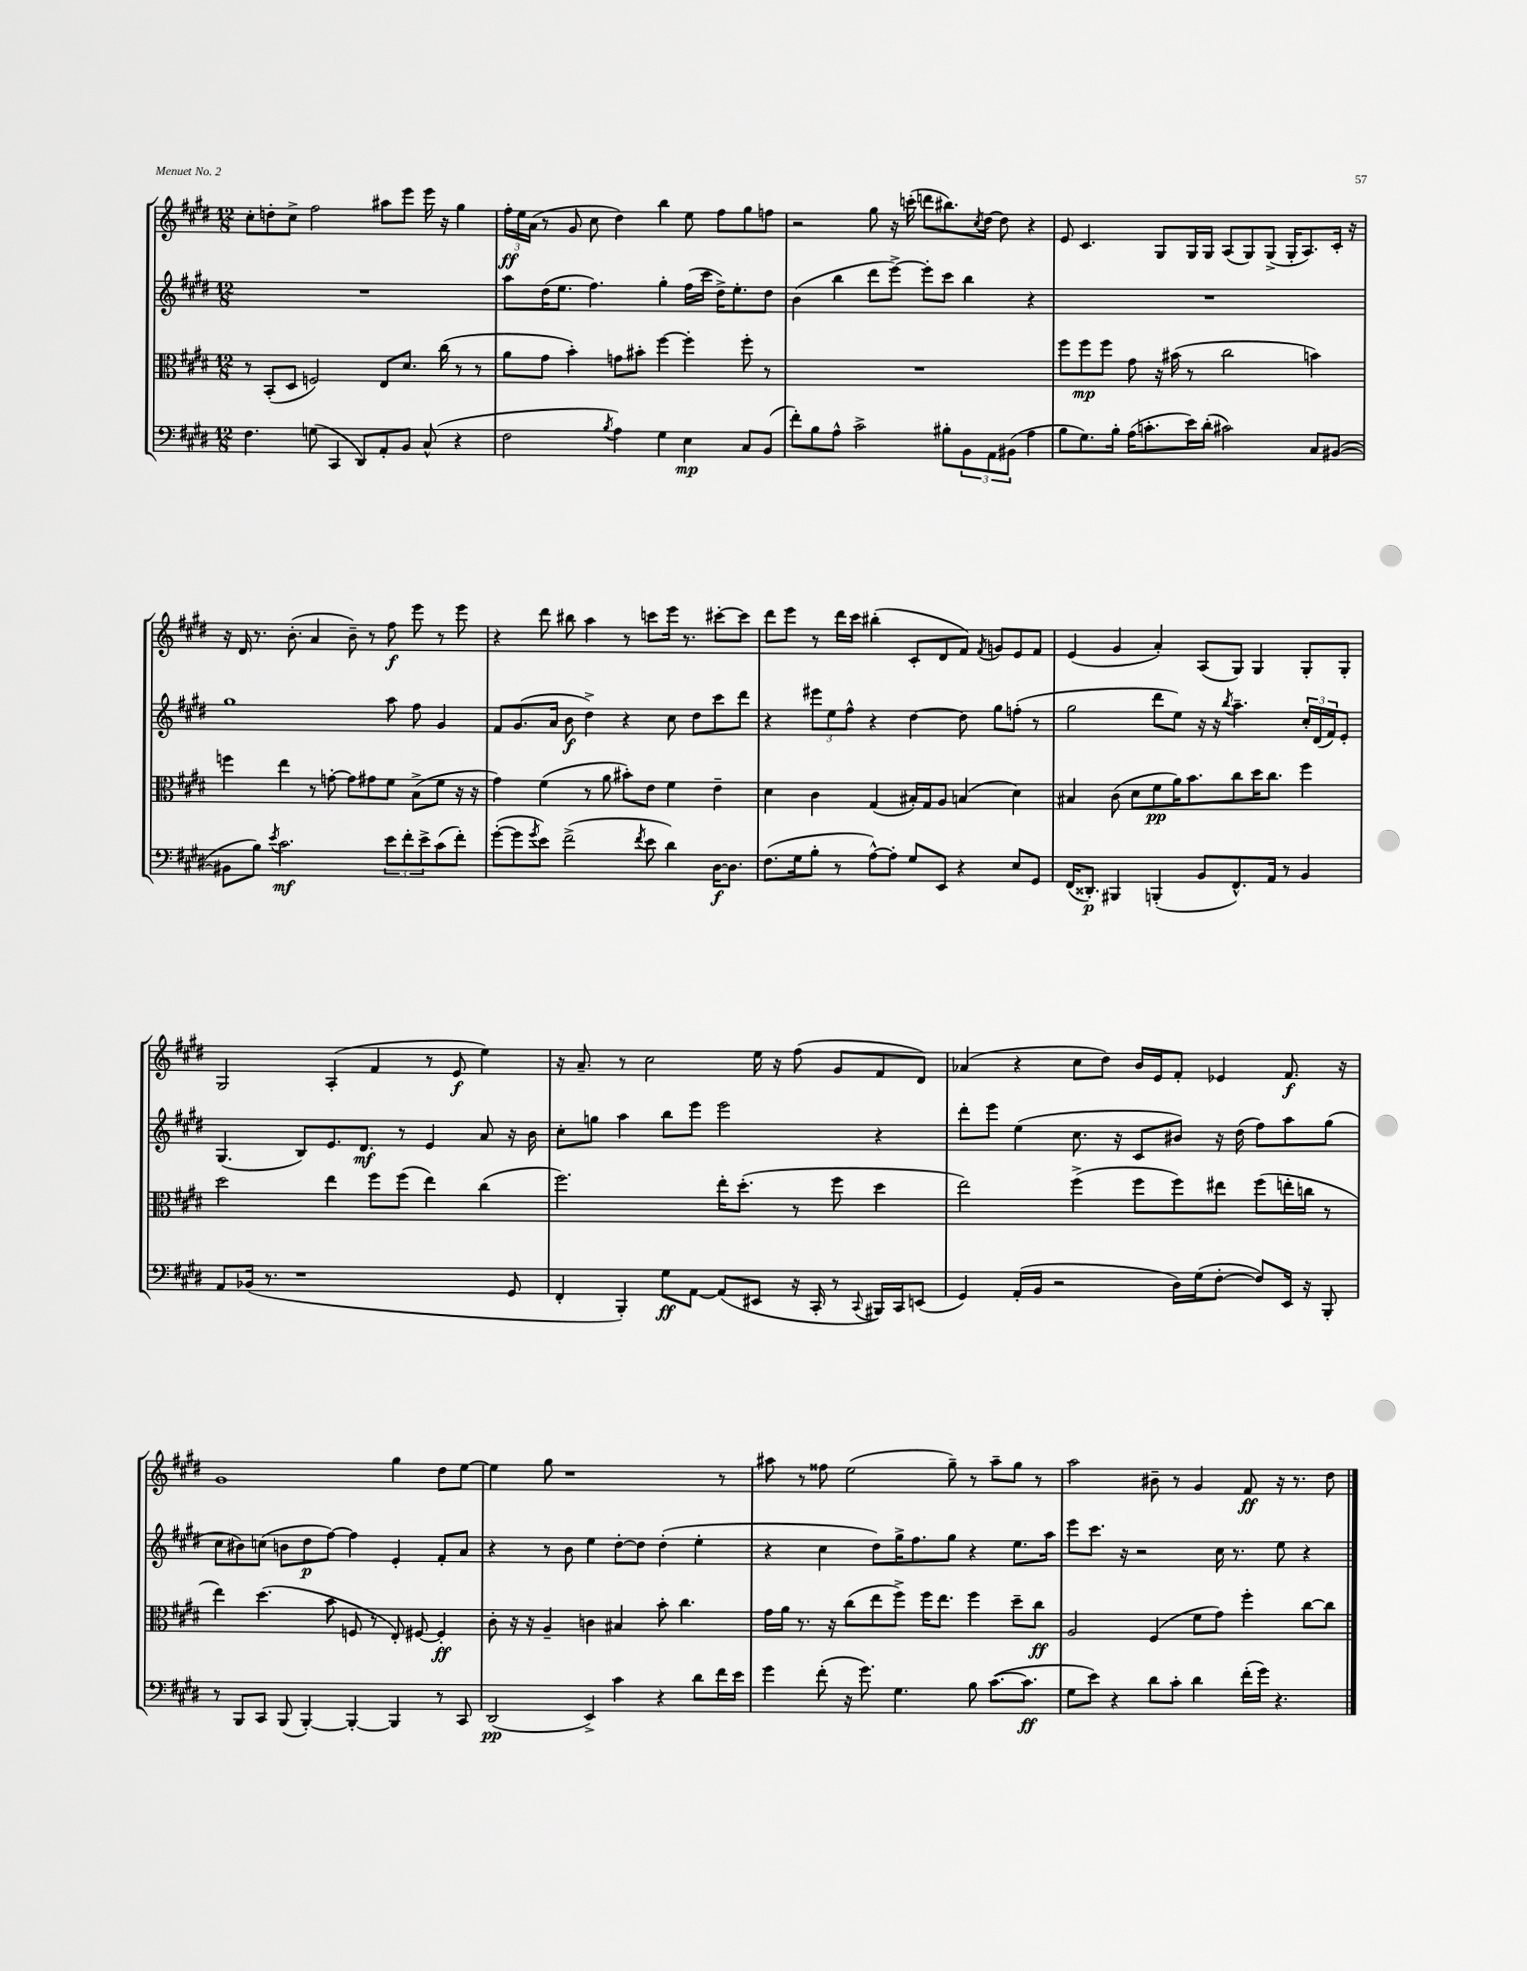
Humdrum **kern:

**kern	**kern	**kern	**kern
*staff4	*staff3	*staff2	*staff1
*clefF4	*clefC3	*clefG2	*clefG2
*k[f#c#g#d#]	*k[f#c#g#d#]	*k[f#c#g#d#]	*k[f#c#g#d#]
*M12/8	*M12/8	*M12/8	*M12/8
4.F#\	8r	1.r	8cc#'\L
.	(8BB'/L	.	8dd'\
.	8D#/J	.	8cc#^\J
(8G\	2F/)	.	2ff#\
4CC#/	.	.	.
8DD#/L)	.	.	.
8AA'/	8E/L	.	8aa#\L
8BB/J	8.d#/J	.	8eee\J
(8C#^^/	.	.	16eee\
.	(16cc#\	.	16r
4r	8r	.	4gg#\
.	8r	.	.
=	=	=	=
2F#\	8a\L	8aa\L	24ff#'\LL
.	.	.	24ee\
.	.	.	(24a\JJ
.	8g#\J	(16dd#\K	8r
.	.	8.ee\J	.
.	4b'\)	.	8g#/
.	.	4.ff#\)	8cc#\
8qB/	.	.	.
4A\)	8g\L	.	4dd#\)
.	8b#'\J	.	.
4G#\	[4ff#\	4gg#'\	4bb\
4E\	4ff#'\]	(16ff#\LL	8ee\
.	.	16ccc#\JJ	.
.	.	16dd#^\LK)	8ff#\L
.	.	8.ee'\	.
8C#/L	8ff#'\	.	8gg#\
(8BB/J	8r	8dd#\J	8ff\J
=	=	=	=
8f#'\L)	1.r	(4b\	2r
8B\	.	.	.
8A^^\J	.	4bb\	.
2c#^\	.	.	.
.	.	8ddd#\L	8gg#\
.	.	[8eee^\J)	16r
.	.	.	(16ccc'\
.	.	8eee'\]L	8ddd\L
8B#'\L	.	8ccc#\J	8.bb#\)
12BB\	.	4bb\	.
.	.	.	8qcc#/
.	.	.	[16dd#\Jk
12AA\	.	.	.
.	.	.	8dd#\]
(12BB#\J	.	.	.
4A\	.	4r	4r
=	=	=	=
8B\L	8ff#\L	1.r	8e/
8.G#\)	8ff#\	.	4.c#/
.	8ff#\J	.	.
16B'\Jk	.	.	.
(16A\LK	8g#\	.	.
8.c'\	.	.	.
.	16r	.	8G#/L
.	(16b#\	.	.
16e\L)	8r	.	16G#/L
(16d#'\JJ	.	.	16G#/JJ
2c#\)	2cc#\	.	(8A/L
.	.	.	8G#/)
.	.	.	(8G#^/J
.	.	.	16G#'/LK
.	.	.	8.A/)
8C#/L	4b\)	.	.
([8BB#/J	.	.	16c#'/Jk
.	.	.	16r
=	=	=	=
8BB#\]L	4ff\	1gg#	16r
.	.	.	16d#/
8B\J)	.	.	8.r
8qe/	.	.	.
2.c#\	4ee\	.	.
.	.	.	(8.b'\
.	8r	.	4a/
.	[8g'\	.	.
.	8g\]L	.	8b~\)
.	8g#\	.	8r
12e\L	8f#\J	8aa\	8ff#\
12f#'\	.	.	.
.	(8B^\L	8ff#\	8eee\
12e^\	.	.	.
(8c#\	8f#\J	4g#/	8r
8f#'\J)	16r	.	8eee\
.	16r	.	.
=	=	=	=
([8g#'\L	4g#\)	8f#/L	4r
8g#\]	.	(8.g#/	.
8qg#/	.	.	.
8e\J)	(4f#\	.	8ddd#\
.	.	16a/Jk	.
(2f#^\	.	8b\	8bb#\
.	8r	4dd#^\)	4aa\
.	8a\	.	.
.	8b#'\L)	4r	8r
8qf#/	.	.	.
8e\	8e\J	.	8ccc\L
4d#\)	4f#\	8cc#\	16eee\Jk
.	.	.	8.r
.	.	8dd#\L	.
[16D#\LK	4e~\	8ccc#\	[8ccc#'\L
8.D#\]J	.	.	.
.	.	8ddd#\J	8ccc#\]J
=	=	=	=
(8.F#\L	4d#\	4r	8ddd#\L
.	.	.	8eee\J
16G#\k	.	.	.
8B'\J	4c#\	12eee#\L	8r
.	.	12ee\	.
8r	.	.	16ddd#\LL
.	.	12ff#^^\J	.
.	.	.	16ccc#\JJ
[8A^^\L)	(4G#/	4r	(4bb#'\
8A'\]J	.	.	.
8G#/L	16B#'/LL)	[4dd#\	8c#'/L
.	16G#/J	.	.
8EE/J	8A/J	.	8d#/
4r	(4B/	8dd#\]	8f#/J)
.	.	.	8qf#/
.	.	8gg#\L	8g/L
8E/L	4d#\)	(8ff'\J	8e/
8GG#/J	.	8r	8f#/J
=	=	=	=
(16FF#/LK	4B#/	2gg#\	(4e/
8.DD##'/J)	.	.	.
4BBB#/	(8c#\	.	4g#/
.	8d#\L	.	.
(4BBB'/	8f#\	8ddd#\L	4a'/)
.	16a\K)	8ee\J)	.
.	8.b\	.	.
8BB/L	.	16r	(8A/L
.	.	16r	.
.	.	8qbb/	.
8.FF#^^/)	8cc#\	4.aa~\	8G#/J)
.	16dd#\K	.	4G#/
16AA/Jk	8.cc#\J	.	.
8r	.	.	.
4BB/	4ff#\	24cc#'/LL	8G#'/L
.	.	(24d#/	.
.	.	24f#/J)	.
.	.	8e'/J	8G#'/J
=	=	=	=
8AA/L	2dd#\	(4.G#/	2G#/
(16BB-/Jk	.	.	.
8.r	.	.	.
1r	.	8B/L)	.
.	4ee\	8.e/	(4A'/
.	.	8.d#/J	.
.	8ff#\L	.	4f#/
.	(8ff#\J	8r	.
.	4ee\)	4e/	8r
.	.	.	8e/
.	(4cc#\	8a/	4ee\)
8GG#/	.	16r	.
.	.	16b\	.
=	=	=	=
4FF#'/	2.ff#\)	8cc#'\L	16r
.	.	.	8.a~/
.	.	8gg\J	.
4BBB'/)	.	4aa\	8r
.	.	.	2cc#\
8G#\L	.	8bb\L	.
[8AA\J	.	8eee\J	.
(8AA/]L	16ee'\LK	2eee\	.
.	(8.dd#'\J	.	.
8EE#/J	.	.	16ee\
.	.	.	16r
16r	8r	.	(8ff#\
16CC#'/	.	.	.
8r	8ff#\	.	8g#/L
8qqCC#/	.	.	.
16BBB#/LL)	4dd#\	4r	8f#/
16CC#/J	.	.	.
(8EE/J	.	.	8d#/J)
=	=	=	=
4GG#/)	2ee\)	8ddd#'\L	(4a-/
.	.	8eee\J	.
(16AA'/LL	.	(4ee\	4r
16BB/JJ	.	.	.
2r	.	.	.
.	(4ff#^\	8.cc#\	8cc#\L
.	.	.	8dd#\J)
.	.	16r	.
.	8ff#\L	8c#/L	16b/LL
.	.	.	16e/J
16D#\LL)	8ff#\)	8b#/J)	8f#'/J
(16G#\J	.	.	.
[8F#'\J	8ee#\J	16r	4e-/
.	.	(16dd#\	.
8F#/]L)	(8ff#\L	8ff#\L)	.
16EE/Jk	16ee'\L	8aa\	8.f#/
16r	16cc\JJ	.	.
8BBB'/	8r	(8gg#\J	.
.	.	.	16r
=	=	=	=
8r	4ee\)	8cc#\L	1g#
8BBB/L	.	8b#\)	.
8CC#/J	(4.dd#\	(8cc\J	.
(8BBB/	.	8b\L	.
[4BBB'/)	.	8dd#\	.
.	8b\	[8ff#\J)	.
4BBB'/_	8F/	4ff#\]	.
.	8r	.	.
4BBB/]	8E'/)	4e'/	4gg#\
.	[8F#/	.	.
8r	4F#'/]	8f#'/L	8dd#\L
8CC#/	.	8a/J	[8ee\J
=	=	=	=
(2DD#/	8c#'\	4r	4ee\]
.	16r	.	.
.	16r	.	.
.	4A~/	8r	8gg#\
.	.	8b\	1r
4EE^/)	4c\	4ee\	.
4c#\	4B#/	[8dd#'\L	.
.	.	8dd#\]J	.
4r	8b'\	(4dd#'\	.
.	4.cc#\	.	.
8d#\L	.	4ee'\	.
16f#\L	.	.	8r
16e\JJ	.	.	.
=	=	=	=
4g#\	16g#\LL	4r	8aa#\
.	16a\JJ	.	.
.	8.r	.	8r
(8f#'\	.	4cc#\	8ff##\
.	16r	.	.
16r	(8cc#\L	.	(2ee\
8.g#\)	.	.	.
.	8ee\	8dd#\L)	.
4.G#\	8ff#^\J)	16gg#^\K	.
.	.	8.ff#\	.
.	16ff#\LK	.	.
.	8.ee\J	.	.
.	.	8gg#\J	8gg#~\)
8B\	4ff#\	4r	8r
([8.c#\L	.	.	8aa#~\L
.	8dd#~\L	8.ee\L	8gg#\J
8.c#\]J	.	.	.
.	8cc#\J	.	8r
.	.	16aa\Jk	.
=	=	=	=
8G#\L	2A/	8eee\L	2aa\
8e\J)	.	8.ccc#\J	.
4r	.	.	.
.	.	16r	.
.	.	2r	.
8d#\L	(4F#/	.	8b#~\
8c#'\J	.	.	8r
4d#\	8f#\L	.	4g#/
.	8g#\J)	16cc#\	.
.	.	8.r	.
(16f#'\LL	4ff#'\	.	8f#/
16g#\JJ)	.	.	.
4.r	.	8ee\	16r
.	.	.	8.r
.	[8cc#\L	4r	.
.	8cc#\]J	.	8dd#\
==	==	==	==
*-	*-	*-	*-
